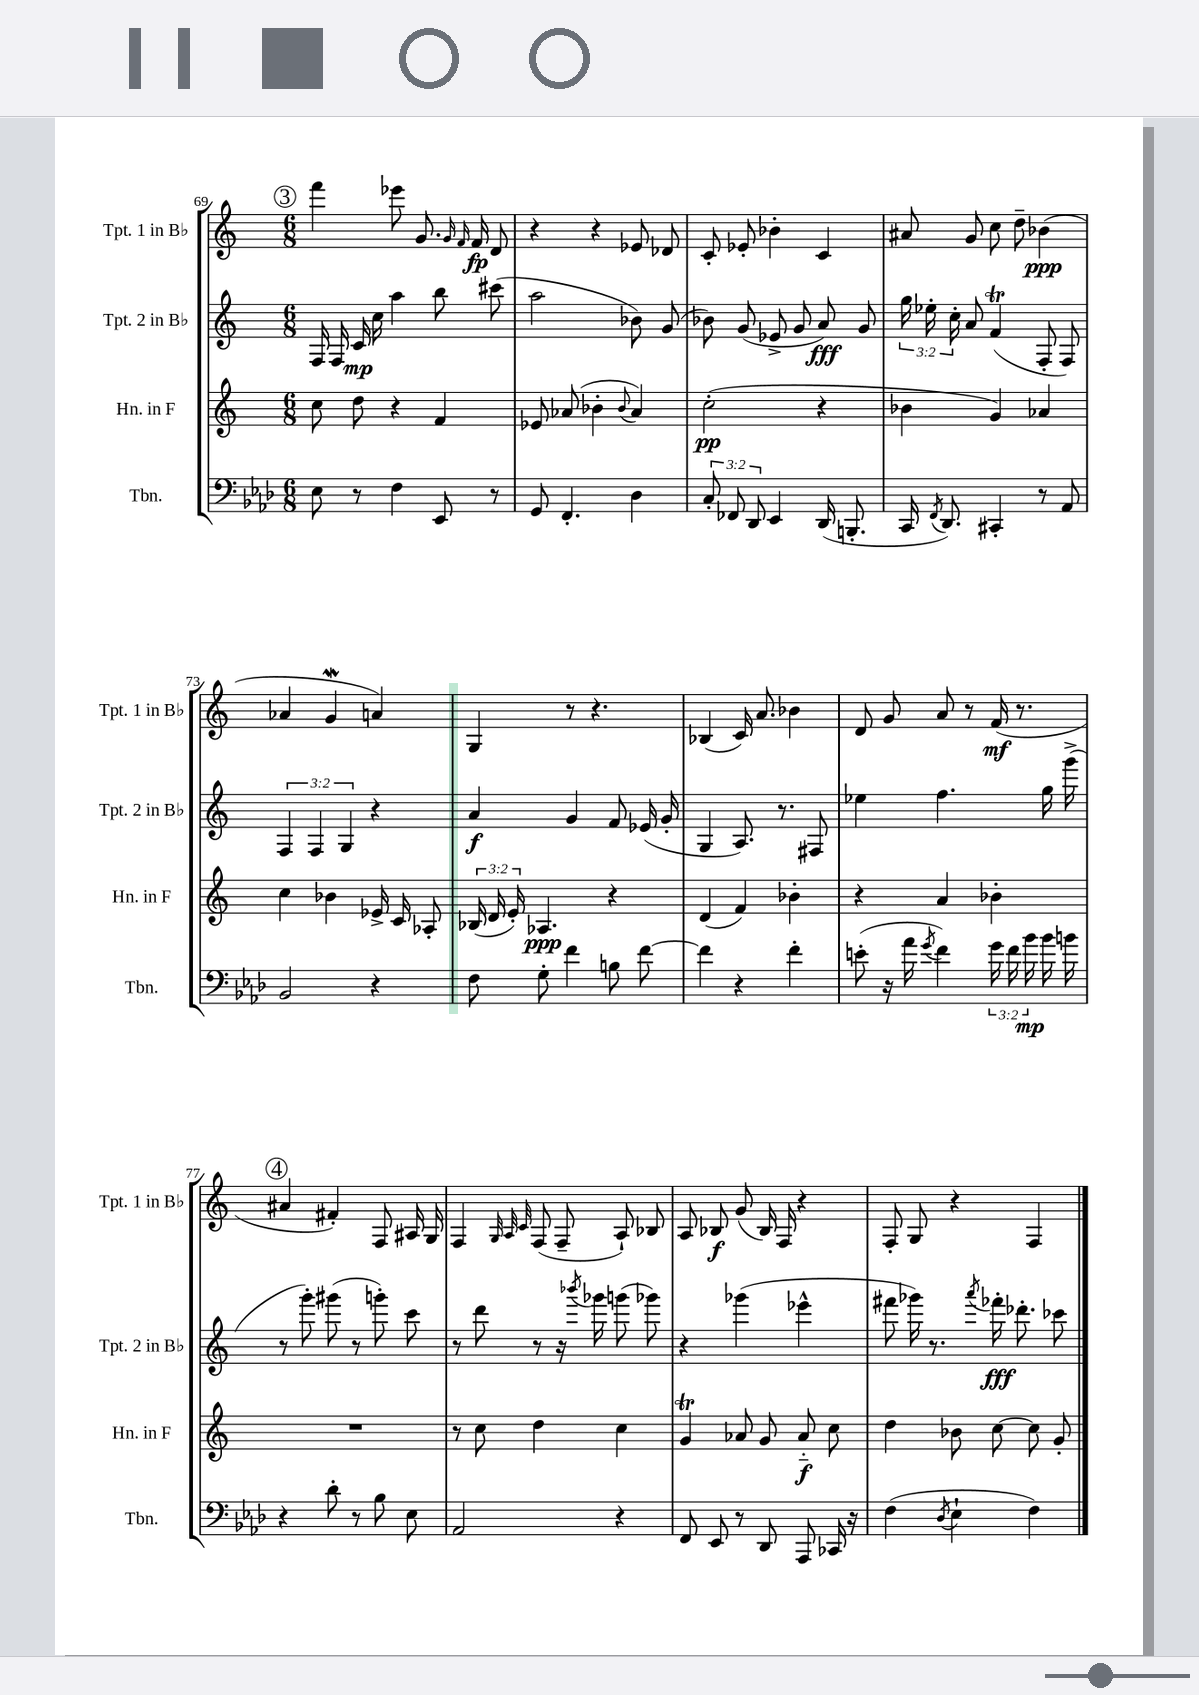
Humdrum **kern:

**kern	**kern	**kern	**kern
*staff4	*staff3	*staff2	*staff1
*clefF4	*clefG2	*clefG2	*clefG2
*k[b-e-a-d-]	*k[]	*k[]	*k[]
*M6/8	*M6/8	*M6/8	*M6/8
8E-\	8cc\	16F/	4fff\
.	.	16F/	.
8r	8dd\	16c/	.
.	.	16cc\	.
4F\	4r	4aa\	8eee-\
.	.	.	8.g/
8EE-/	4f/	8bb\	.
.	.	.	16qqg/
.	.	.	16qqf/
.	.	.	16f/
8r	.	(8ccc#\	8d/
=	=	=	=
8GG/	8e-/	2aa\	4r
4.FF'/	(8a-/	.	.
.	4b-'\	.	4r
.	8qqb-/	.	.
4D-\	4a-/)	8b-\)	8e-/
.	.	(8g/	8d-/
=	=	=	=
12C'/	(2cc'\	8b-\)	8c'/
12FF-/	.	.	.
.	.	(8g/	8e-'/
12DD-/	.	.	.
4EE-/	.	8e-^/	4b-'\
.	.	8g/	.
(16DD-/	4r	8a/)	4c/
8.BBB'/	.	.	.
.	.	8g/	.
=	=	=	=
16CC/	4b-\	24gg\	8a#/
.	.	24ee-'\	.
8qFF/	.	.	.
8.DD-/)	.	.	.
.	.	24cc'\	.
.	.	8a/	8g/
4CC#'/	4g/)	(4f/	8cc\
.	.	.	8dd~\
8r	4a-/	8F'/	(4b-\
8AA-/	.	8F/)	.
=	=	=	=
2BB-/	4cc\	6F/	4a-/
.	.	6F/	.
.	4b-\	.	4g/
.	.	6G/	.
4r	16e-^/	4r	4a/)
.	16c/	.	.
.	8A-'/	.	.
=	=	=	=
8F\	(24B-/	4a/	4G/
.	24d/	.	.
.	24e'/)	.	.
8G'\	4.A-/	.	.
4f\	.	4g/	8r
.	.	.	4.r
8B\	4r	8f/	.
[8f\	.	(16e-/	.
.	.	16g'/	.
=	=	=	=
4f\]	(4d/	4G/	(4B-/
4r	4f/)	8.A/)	16c/)
.	.	.	8.a/
.	.	8.r	.
4f'\	4b-'\	.	4b-\
.	.	8F#/	.
=	=	=	=
(8e'\	4r	4ee-\	8d/
16r	.	.	8g/
16a-\	.	.	.
8qg/	.	.	.
4f\)	4a/	4.ff\	8a/
.	.	.	8r
24g\	4b-'\	.	(16f/
24f\	.	.	.
.	.	.	8.r
24b-\	.	.	.
16b-\	.	16gg\	.
16b\	.	(16ggg^\	.
=	=	=	=
4r	2.r	8r	4a#/
.	.	8ggg'\)	.
8d-'\	.	(8ggg#\	4f#'/)
8r	.	8r	.
8B-\	.	8ggg'\)	8F/
8E-\	.	8ccc\	16A#/
.	.	.	16G/
=	=	=	=
2AA-/	8r	8r	4F/
.	8cc\	8ddd\	.
.	.	.	32qqG/
.	.	.	32qqA/
.	.	.	32qqc/
.	4dd\	8r	(8F/
.	.	16r	8F~/
.	.	8qbbb-/	.
.	.	16ggg-\	.
4r	4cc\	(8ggg\	8A`/)
.	.	8ggg-\)	8B-/
=	=	=	=
8FF/	4g/	4r	8A/
8EE-/	.	.	8B-/
8r	8a-/	(4ggg-\	(8g/
8DD-/	8g/	.	16B-/)
.	.	.	16F/
8AAA-/	8a-'~/	4eee-^^\	4r
16CC-/	8cc\	.	.
16r	.	.	.
=	=	=	=
(4F\	4dd\	8fff#\	8F'/
.	.	16ggg-\)	8G/
.	.	8.r	.
8qD-/	.	.	.
4E-`\	8b-\	.	4r
.	.	8qaaa/	.
.	[8cc\	16fff-'\	.
.	.	8.ddd-'\	.
4F\)	8cc\]	.	4F/
.	8g'/	8ccc-\	.
==	==	==	==
*-	*-	*-	*-
